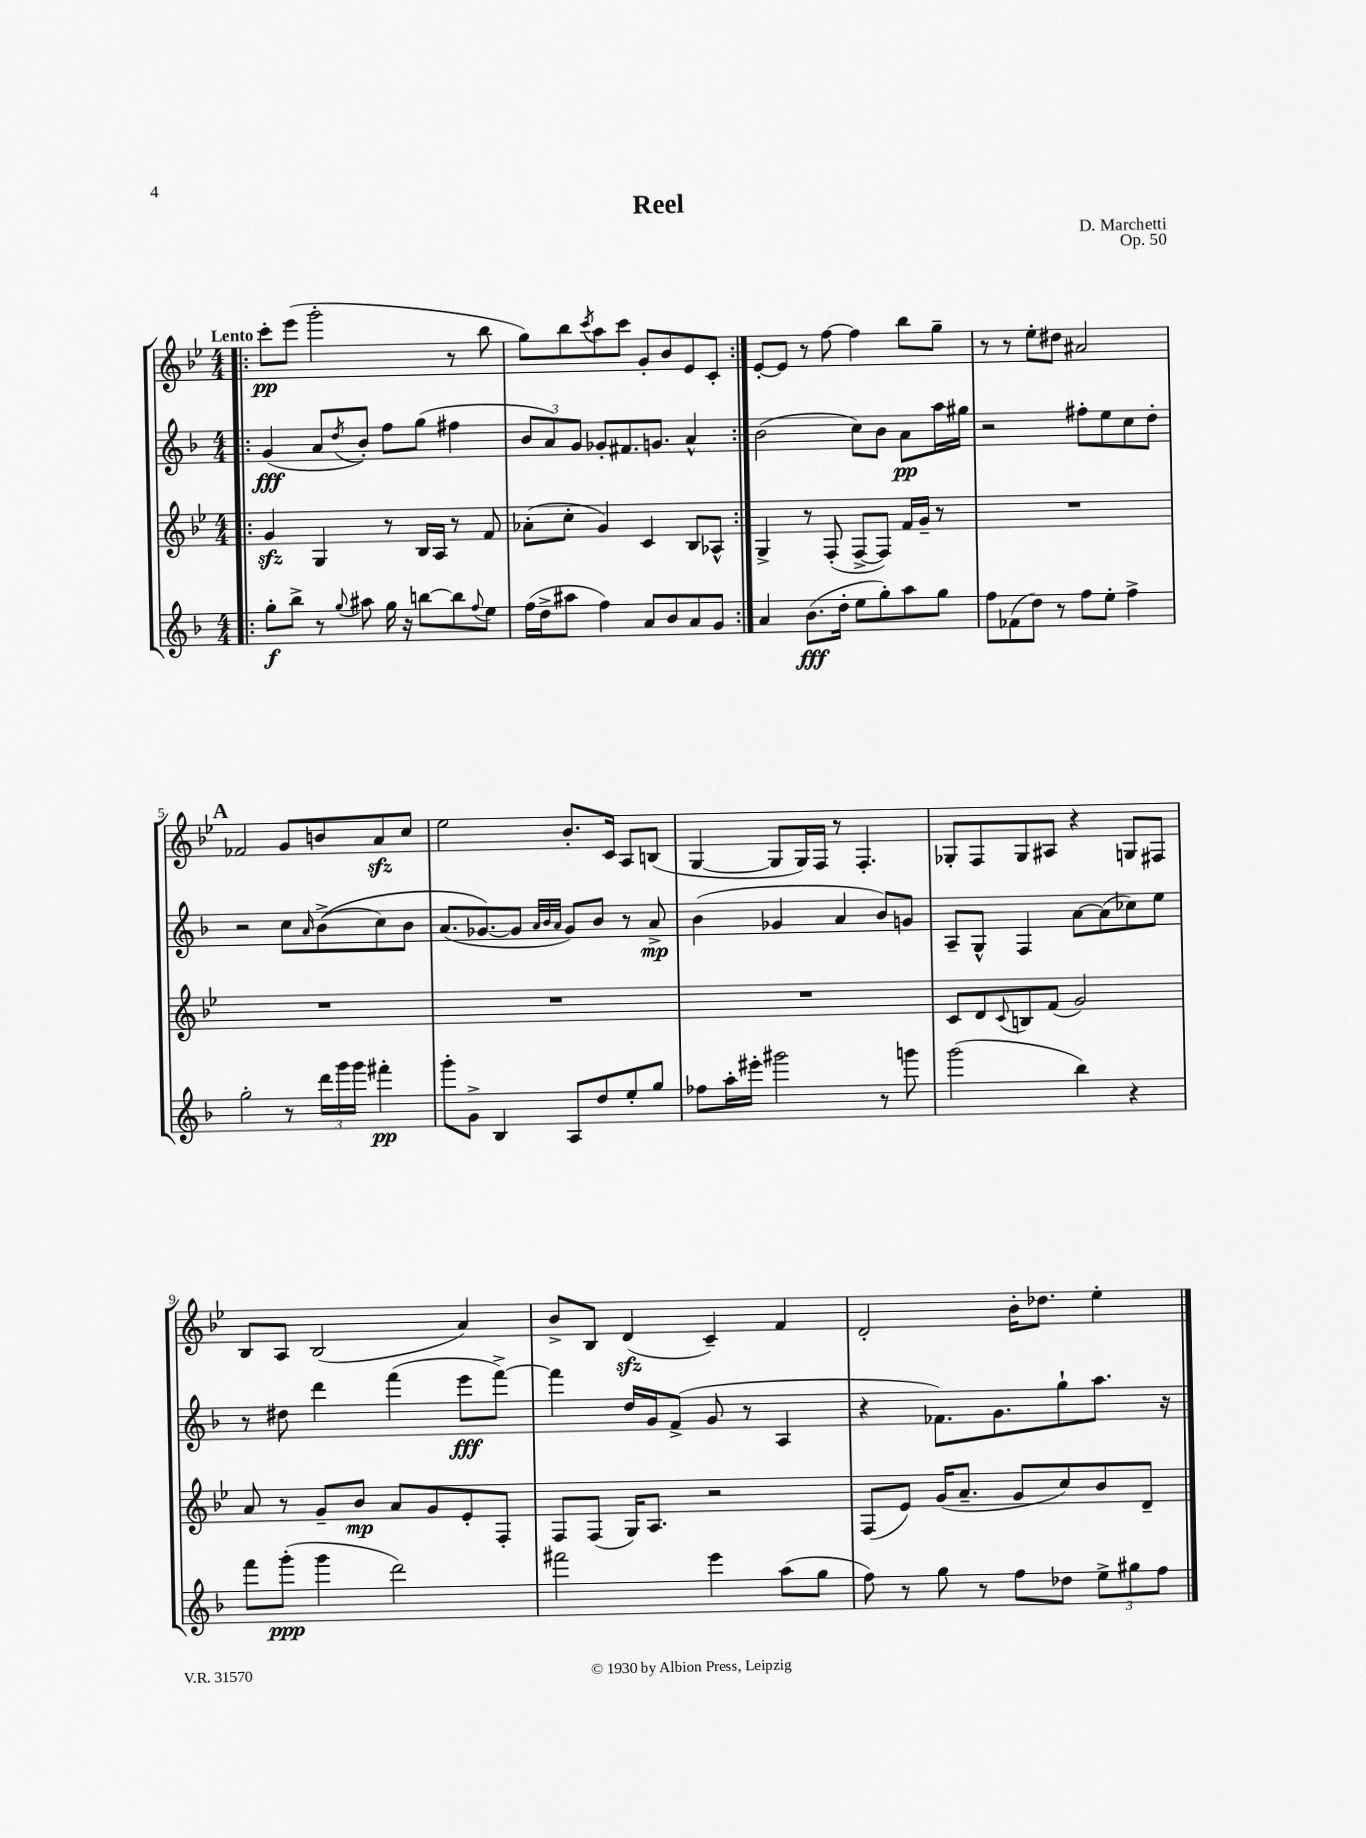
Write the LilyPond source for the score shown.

\header { title = "Reel" composer = "D. Marchetti" opus = "Op. 50" }
<<
\new StaffGroup <<
\new Staff = "s0" {
    \clef treble \key bes \major \numericTimeSignature \time 4/4 \tempo "Lento"
    \repeat volta 2 { \bar ".|:" c'''8-.\pp ees'''8( g'''2-. r8 bes''8 |
    g''8) bes''8 \acciaccatura { c'''8 } a''8 c'''8 g'8-. bes'8 ees'8 c'8-. | }
    ees'8~-. ees'8 r8 f''8~ f''4 bes''8 g''8-- |
    r8 r8 ees''8-. dis''8 ais'2 |
    \mark \markup { \bold "A" } fes'2 g'8 b'8 a'8\sfz c''8 |
    ees''2 bes'8.-. c'16 a8 b8( |
    g4~ g8 g16) f16 r8 f4.-. |
    ges8-. f8 ges8 ais8 r4 g8 fis8 |
    bes8 a8 bes2( a'4) |
    bes'8-> bes8 d'4\sfz( c'4--) f'4 |
    d'2-. bes'16-. des''8. ees''4-. \bar "|." |
}
\new Staff = "s1" {
    \clef treble \key f \major \numericTimeSignature \time 4/4
    \repeat volta 2 { \bar ".|:" g'4\fff( a'8 \acciaccatura { d''8 } bes'8-.) f''8 g''8( fis''4 |
    \tuplet 3/2 { bes'8 a'8) g'8 } ges'8-. fis'8. g'8. a'4-^ | }
    bes'2( c''8) bes'8 a'8\pp a''16 gis''16 |
    r2 fis''8-. e''8 c''8 d''8-. |
    \mark \markup { \bold "A" } r2 c''8 \grace { a'16 } bes'8->(\( c''8) bes'8 |
    a'8.( ges'8.~\) ges'8 \grace { a'32 bes'32 a'32 } ges'8) bes'8 r8 a'8->\mp |
    bes'4( ges'4 a'4 bes'8) g'8 |
    a8-- g8-^ f4 a'8~ a'8( ces''8) e''8 |
    r8 dis''8 d'''4 f'''4( e'''8\fff f'''8~->) |
    f'''4 d''16 g'16 f'8->( g'8 r8 a4 |
    r4 fes'8.) g'8. g''8-! a''8. r16 \bar "|." |
}
\new Staff = "s2" {
    \clef treble \key bes \major \numericTimeSignature \time 4/4
    \repeat volta 2 { \bar ".|:" g'4\sfz g4 r8 bes16 a16 r8 f'8 |
    aes'8-.( c''8-. g'4) c'4 bes8 aes8-^ | }
    g4-> r8 f8-.( f8~-> f8) f'16 g'16-- r8 |
    R1 |
    \mark \markup { \bold "A" } R1 |
    R1 |
    R1 |
    c'8 d'8 \appoggiatura { c'8 } b8 f'8( g'2) |
    a'8 r8 g'8-- bes'8\mp a'8 g'8 ees'8-. f8-. |
    f8 f8( g16) a8. r2 |
    f8( ees'8) g'16( a'8.-- g'8 c''8) bes'8 d'8-- \bar "|." |
}
\new Staff = "s3" {
    \clef treble \key f \major \numericTimeSignature \time 4/4
    \repeat volta 2 { \bar ".|:" g''8-.\f bes''8-> r8 \appoggiatura { g''8 } ais''8 g''16 r16 b''8~ b''8 \appoggiatura { f''8 } e''8 |
    f''16( d''16-> ais''8 f''4) a'8 bes'8 a'8 g'8 | }
    a'4 bes'8.\fff( d''16-. e''8 g''8-.) a''8 g''8 |
    f''8 fes'8( d''8) r8 f''8 e''8-. f''4-> |
    \mark \markup { \bold "A" } g''2-. r8 \tuplet 3/2 { d'''16 g'''16 g'''16 } fis'''4-.\pp |
    g'''8-. g'8-> bes4 a8 d''8 e''8-. g''8 |
    fes''8 a''16-. eis'''16-. gis'''2 r8 g'''8 |
    g'''2( bes''4) r4 |
    f'''8 g'''8-.\ppp( g'''4 d'''2) |
    fis'''2 e'''4 a''8( g''8 |
    f''8) r8 g''8 r8 f''8 des''8 \tuplet 3/2 { e''8-> gis''8 f''8 } \bar "|." |
}
>>
>>
